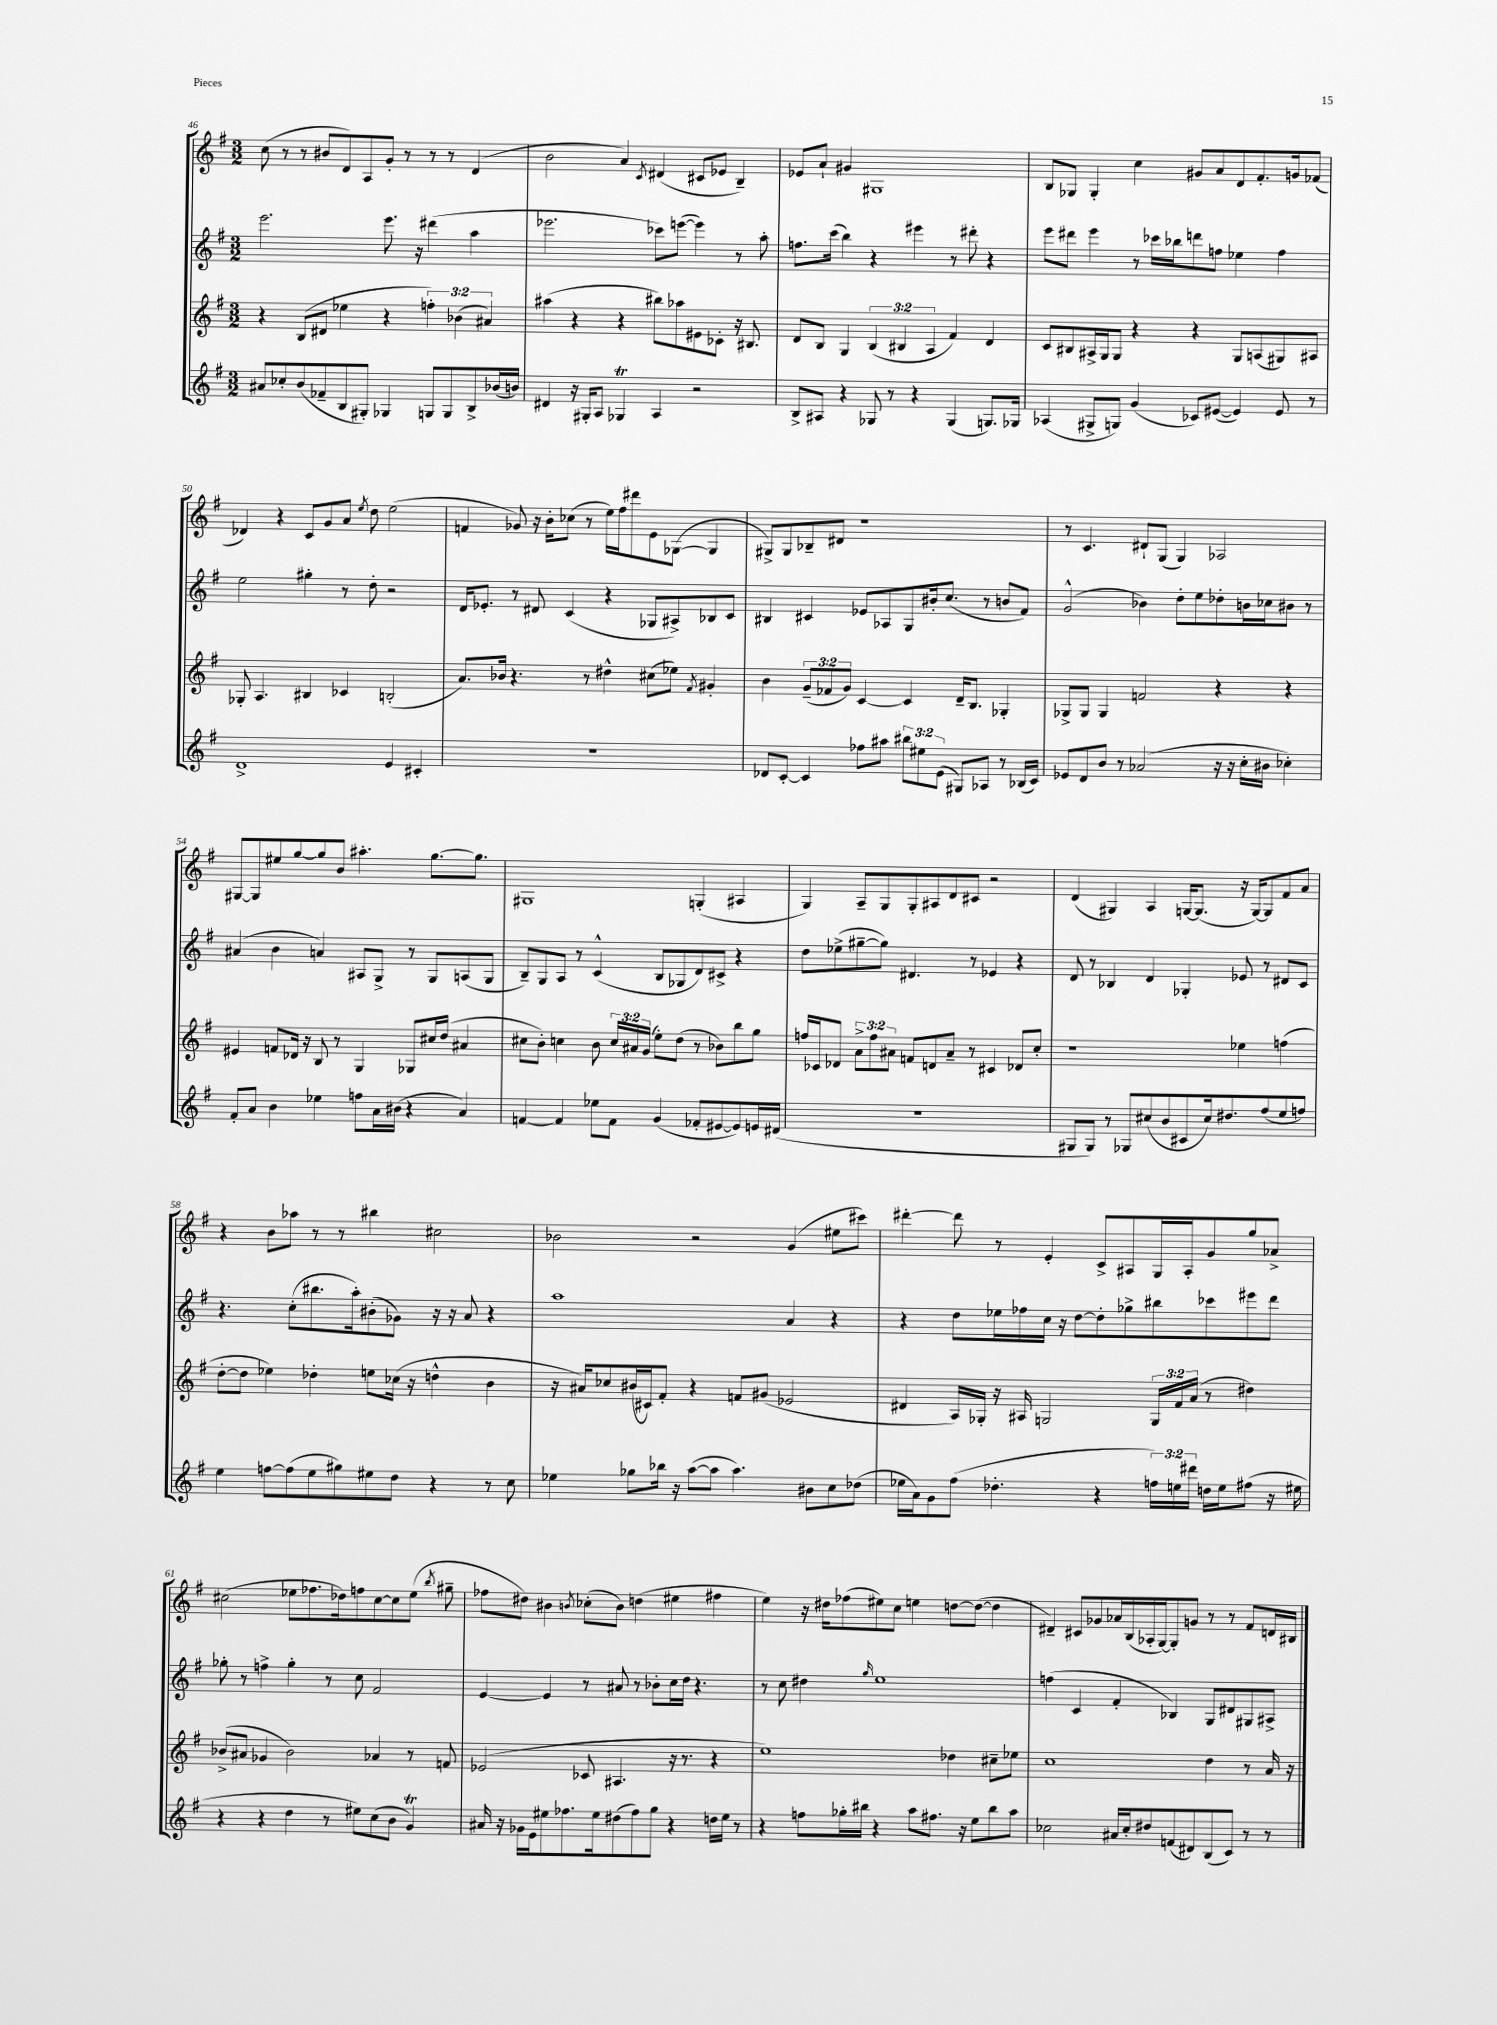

**kern	**kern	**kern	**kern
*staff4	*staff3	*staff2	*staff1
*clefG2	*clefG2	*clefG2	*clefG2
*k[f#]	*k[f#]	*k[f#]	*k[f#]
*M3/2	*M3/2	*M3/2	*M3/2
8a#/L	4r	2.eee\	(8cc\
8cc-'/	.	.	8r
(8b/	(8B/L	.	8r
8f-~/	8d#/J	.	8b#/L
8B/	4ee-\	.	8d/)
8G#'/J)	.	.	8A/
4G-/	4r	8.eee\	8g'/J
.	.	.	8r
.	.	16r	.
8G/L	6ff'\)	(4ddd#\	8r
8G/	.	.	8r
.	(6b-\	.	.
8B^/	.	4aa\	(4d/
.	6a#/)	.	.
(16b-/L	.	.	.
16b/JJ)	.	.	.
=	=	=	=
4d#/	(4aa#\	2.eee-\	2b\
16r	4r	.	.
16G#'/LK	.	.	.
8A/J	.	.	.
4G-/	4r	.	4a/)
.	.	.	8qc/
4A/	8bb#\L)	8ccc-\L)	(4d#/
.	8aa-\	([8eee\J	.
2r	8e#\	4eee\])	8c#/L
.	8c-'\J	.	8e-/J
.	16r	8r	4B~/)
.	8.B#/	.	.
.	.	8aa'\	.
=	=	=	=
8B^/L	8d/L	8.ff\L	8e-/L
8A#/J	8B/J	.	8a`/J
.	.	(16ccc\Jk	.
4r	4G/	4bb\)	4g#/
8G-/	(6B/	4r	1G#
8r	.	.	.
.	6B#/	.	.
4r	.	4eee#\	.
.	6A/	.	.
(4G-/	4f#/)	8r	.
.	.	8ddd#'\	.
8.G/L)	4d/	4r	.
16G-/Jk	.	.	.
=	=	=	=
(4A-/	8c/L	8eee\L	8B/L
.	8B#/	8ddd#\J	8G-/J
8G#^/L	16A#^/L	4eee\	4G-'/
.	16G/J	.	.
8G/J)	8G/J	.	.
(4g/	4r	8r	4cc\
.	.	16ccc-\LL	.
.	.	16bb-\J	.
8c-/L)	4r	8ddd\	8g#/L
([8e#/J	.	8ff\J	8a/
4e#/])	8G/L	4ee-\	8d/
.	(8A/	.	8.f#'/
8e#/	8G#/)	4ff\	.
.	.	.	16g/k
8r	8A#/J	.	(8f-/J
=	=	=	=
1d^	8G-'/	2ee\	4d-/)
.	4.A/	.	.
.	.	.	4r
.	4B#/	4gg#'\	8c/L
.	.	.	8g/
.	4c-/	8r	8a/J
.	.	.	8qee/
.	.	8dd'\	8dd\
4e/	(2B'/	2r	(2ee\
4c#'/	.	.	.
=	=	=	=
1.r	8.a/L)	16d/LK	4f/
.	.	8.e-'/J	.
.	16b-/Jk	.	.
.	4.r	8r	8g-/)
.	.	8d#/	16r
.	.	.	16b'\LK
.	.	(4c/	(8cc-\J
.	8r	.	8r
.	4dd#^^\	4r	16ee\LL)
.	.	.	16ff#\J
.	.	.	8ddd#\
.	(8cc#\L	8G-/L	8e\
.	8ee-\J)	8A#^/)	([8G-\J
.	8qf#/	.	.
.	4g#'/	8B-/	4G-/]
.	.	8c/J	.
=	=	=	=
8d-/L	4b\	4B#/	8G#^/L)
[8c'/J	.	.	8G#/
4c/]	(12g~/L	4c#/	8B-~/
.	12f-/	.	.
.	.	.	8d#/J
.	12g/J)	.	.
8ff-\L	[4c/	8e-/L	1r
8aa#\J	.	8A-/	.
12bb#\L	4c/]	8G/	.
12ee#\	.	.	.
.	.	16b#'/k	.
(12e\J	.	.	.
.	.	(8.cc/J	.
8G#/L)	16d~/LK	.	.
.	8.B/J	.	.
8A-/J	.	8r	.
8r	4G-'/	8b/L	.
(16B-/LL	.	8f#/J)	.
16c/JJ)	.	.	.
=	=	=	=
8e-/L	8G-^/L	(2g^^/	8r
8d/	8G-/J	.	4.c/
8b/J	4G-/	.	.
8r	.	.	.
(2a-/	2f/	4b-\)	8d#`/L
.	.	.	(8G/J
.	.	8dd'\L	4G/)
.	.	8ee\	.
16r	4r	8dd-'\	2A-/
16r	.	.	.
16cc'\LL	.	16b\L	.
16b#\JJ	.	16cc-\J	.
4cc-'\)	4r	8b#\J	.
.	.	8r	.
=	=	=	=
8f#'/L	4e#/	(4a#/	[8G#/L
8a/J	.	.	8G#/]
4b\	8f/L	4b\	8ee#/
.	16d-/Jk	.	[8gg/
.	16r	.	.
4ee-\	8B/	4a/)	8gg/]
.	8r	.	8b/J
8ff\L	4G/	8A#/L	4.aa#'\
16a\L	.	8G^/J	.
(16b#\JJ	.	.	.
4r	8G-/L	8r	.
.	16cc#/L	8G/L	[8.gg\L
.	(16dd/JJ	.	.
4a/)	4a#/	(8A/	.
.	.	.	8.gg\]J
.	.	8G/J	.
=	=	=	=
[4f/	8cc#\L	8B~/L)	1G#
.	8b'\J)	8G/	.
4f/]	4cc\	8A/J	.
.	.	8r	.
8ee-\L	8b\	(4c^^/	.
8f\J	24cc/LL	.	.
.	24a#/	.	.
.	(24g/JJ	.	.
(4g/	8ee'\L)	8B/L	.
.	(8dd\J	8G-/	.
8f-'/L	8r	8d/)	(4G'/
[8e#/	8b-\L)	8c#^/J	.
8e#/])	8bb\	4r	4A#/
16e/L	8gg\J	.	.
(16d#/JJ	.	.	.
=	=	=	=
1.r	16ff/LL	8dd\L	4G/)
.	16c-/J	.	.
.	8d-/J	(8ee-^\	.
.	12a^\L	[8gg#~\	8A~/L
.	12ff\	.	.
.	.	8gg#\]J)	8G/
.	12a#\J	.	.
.	8f/L	4.d#/	8G'/
.	8d/	.	8A#/
.	8a#~/J	.	8d/
.	8r	8r	8c#/J
.	4c#/	4e-/	2r
.	8d-/L	4r	.
.	8cc'/J	.	.
=	=	=	=
8G#/L	1r	8d/	(4d/
8G#/J)	.	8r	.
8r	.	4B-/	4G#/)
8G-/L	.	.	.
(8cc#/	.	4d/	4A/
8b/	.	.	.
8c#/	.	4G-'/	[16G/LK
.	.	.	(8.G/]J
16cc#/k)	.	.	.
8.dd#/	.	.	.
.	4ee-\	8e-/	16r
.	.	.	[16G/LK)
(8ff#/	.	8r	8G/]
8ee/	(4ff\	8d#/L	8f#/
8ff/J)	.	8c/J	8a/J
=	=	=	=
4ee\	[8dd'\L	4.r	4r
.	8dd\]J	.	.
[8ff\L	4ee-\)	.	8b\L
(8ff\]	.	(8cc'\L	8aa-\J
8ee\	4dd-'\	8.bb#\	8r
8gg#\)	.	.	8r
.	.	16aa'\k)	.
8ee#\	8ee\L	(8b#'\	4bb#\
8dd\J	(16cc-\Jk	8g-\J)	.
.	16r	.	.
4r	4dd^^\	16r	2cc#\
.	.	16r	.
.	.	8a/	.
8r	4b\	4r	.
8cc\	.	.	.
=	=	=	=
4ee-\	16r	1aa	2b-\
.	16a#/LK)	.	.
.	8cc-/	.	.
8gg-\L	(16b#/L	.	.
.	16c#/J)	.	.
16bb-\Jk	8f#'/J	.	.
16r	.	.	.
([8aa\L	4r	.	2r
8aa\]J	.	.	.
4.aa\)	8f/L	.	.
.	(8g#/J	.	.
.	2e-/	4a/	(4g/
8b#\L	.	.	.
8cc\	.	4r	8ee#\L
(8dd-\J	.	.	8ccc#\J)
=	=	=	=
16ee-\LL	4d#/	4r	[4ddd#'\
16a\J)	.	.	.
8g\	.	.	.
(8ff#\J	16A/LL)	8dd\L	8ddd#\]
.	16G-'/JJ	.	.
4.dd-'\	16r	16ee-\L	8r
.	16A#/	16ff-\	.
.	2G/	16cc\JJ	4e'/
.	.	16r	.
.	.	[8dd\L	.
4r	.	8dd'\]	8c^/L
.	.	8gg-^\	8A#/
24ff\LL)	24G/LL	8bb#\	16G/L
24ee\	24f#/	.	.
.	.	.	16A#'/J
24ddd#\JJ	(24a/JJ	.	.
16dd\LL	8r	8ccc-\	8g/
16ee\J	.	.	.
(8ff#\J	4dd#\)	8eee#\	8gg/
16r	.	8ddd\J	8a-^/J
16ee#\	.	.	.
=	=	=	=
4r	(8b-^/L	8gg-'\	(2cc#\
.	8a#/J	8r	.
4r	4g-/	4ff^\	.
4dd\	2b-\)	4gg-'\	8ee-\L
.	.	.	8.ff-\
8r	.	8r	.
.	.	.	16dd-\k)
8ee#\L)	.	8cc\	8ff\
(8cc\	4a-/	2f#/	[8cc#\
8b\J	.	.	8cc#\]
4g/)	8r	.	(8ee-\J
.	.	.	8qbb/
.	8f/	.	8gg#~\
=	=	=	=
16a#/	(2e-/	[4e/	8ff-\L
16r	.	.	.
16g-\LL	.	.	8dd#\J)
16e\J	.	.	.
8ee#\	.	4e/]	4b#\
8.ff-\	.	.	.
.	.	.	8qb/
.	8c-/	8r	(8cc-'\L
16ee#\k	.	.	.
(8dd#\	4.A#/	8a#/	8b\J)
8ff-\)	.	8r	(4dd\
8gg\J	.	8b-'\L	.
4r	16r	16cc\L	4ee#\
.	8.r	16dd\JJ	.
.	.	4.r	.
16dd\LL	4r	.	4ff#\
16ee#\JJ	.	.	.
8r	.	.	.
=	=	=	=
4r	1ee)	8r	4ee\)
.	.	8cc\	.
8ff\L	.	4dd#\	16r
.	.	.	16dd#\LK
16gg-'\L	.	.	(8ff-\
16bb#\JJ	.	.	.
.	.	16qqgg/	.
4r	.	1ee	8ee#\)
.	.	.	8cc\J
8aa\L	.	.	4ee\
8.ff#\J	.	.	.
.	4dd-\	.	[8dd\L
16r	.	.	.
8ee\L	.	.	(8dd\_J
8bb#\	8cc#~\L	.	4dd\]
8aa\J	8ee-\J	.	.
=	=	=	=
2cc-\	1cc	(4ff\	4d#~/)
.	.	4c/	8c#/L
.	.	.	8g-/
16a#/LL	.	4f#'/	16a-/L
16cc-'/J	.	.	(16B/
8dd#/	.	.	16A-'/
.	.	.	[16G/J)
(8f/	.	4B-/)	8G'/]
8d#/)	.	.	8g/J
(8B/	4dd\	8G/L	8r
8c/J)	.	8d#/	8r
8r	8r	8G#/	8f#/L
8r	16a/	8A#^/J	16d/L
.	16r	.	16B#/JJ
==	==	==	==
*-	*-	*-	*-
